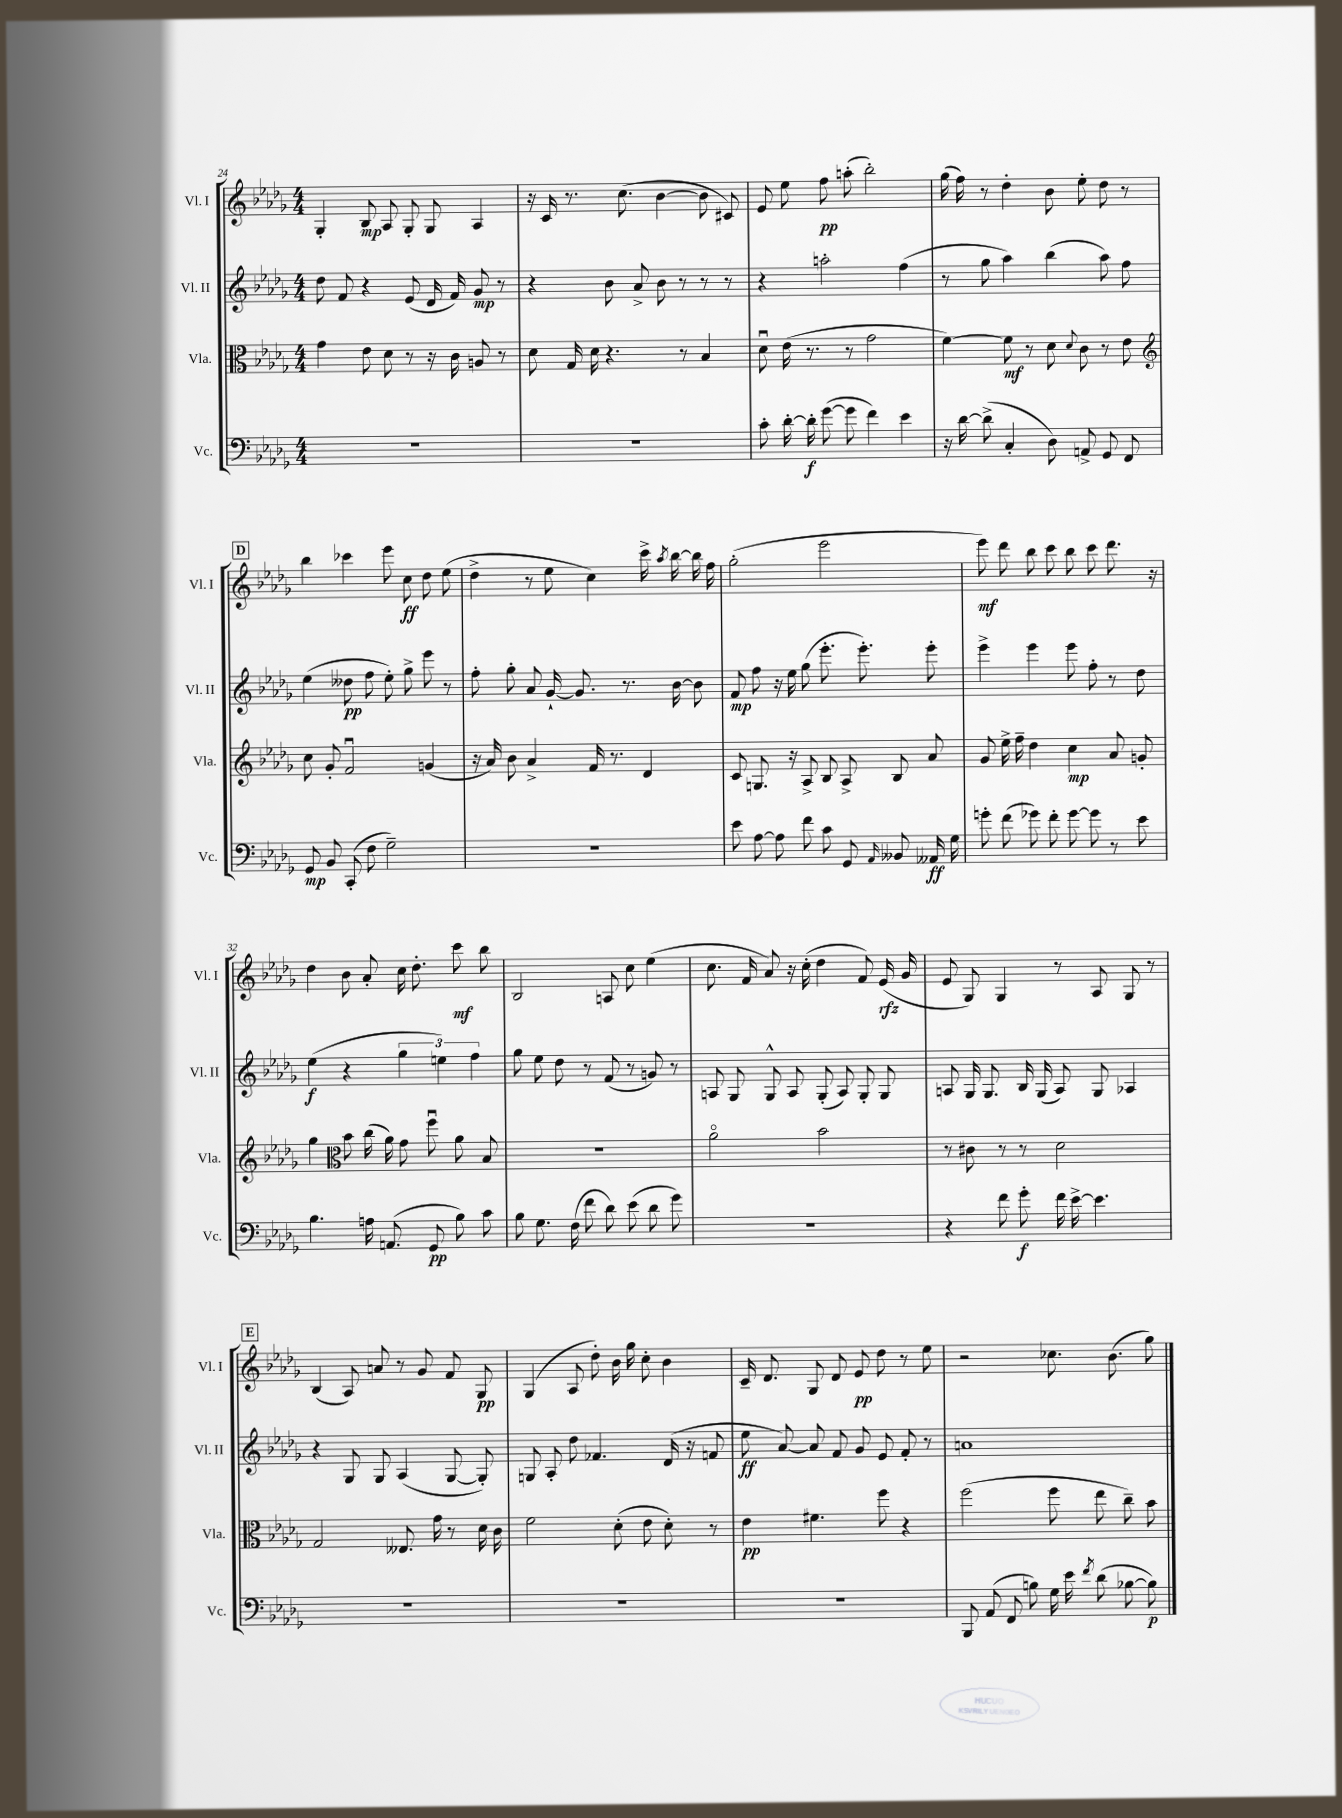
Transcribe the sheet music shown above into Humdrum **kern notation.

**kern	**kern	**kern	**kern
*staff4	*staff3	*staff2	*staff1
*clefF4	*clefC3	*clefG2	*clefG2
*k[b-e-a-d-g-]	*k[b-e-a-d-g-]	*k[b-e-a-d-g-]	*k[b-e-a-d-g-]
*M4/4	*M4/4	*M4/4	*M4/4
1r	4g-	8dd-	4G-'
.	.	8f	.
.	8e-	4r	8B-
.	8d-	.	8A-
.	8r	(8e-	8G-'
.	16r	16d-	8G-
.	16c	16f)	.
.	8A	8g-	4A-
.	8r	8r	.
=	=	=	=
1r	8d-	4r	16r
.	.	.	16c
.	16G-	.	8.r
.	16d-	.	.
.	4.r	8b-	.
.	.	.	(8.cc
.	.	8a-^	.
.	.	8b-	[4b-
.	8r	8r	.
.	4B-	8r	8b-]
.	.	8r	8c#)
=	=	=	=
8c'	8d-u	4r	8e-
[16d-'	(16e-	.	8ee-
16d-']	8.r	.	.
([8g-	.	2aa'	8ff
8g-]	8r	.	(8aa'
4f)	2g-	.	2bb-')
4e-	.	(4ff	.
=	=	=	=
16r	[4f)	8r	(16gg-
[16d-	.	.	16ff)
(8d-^]	.	8gg-	8r
4C'	8f]	4aa-)	4dd-'
.	8r	.	.
8D-)	8d-	(4bb-	8b-
.	8qqd-	.	.
8AA^	8c	.	8ee-'
8GG-	8r	8aa-)	8dd-
8FF	8e-	8ff	8r
=	=	=	=
*	*clefG2	*	*
8GG-	8cc	(4ee-	4bb-
8BB-	8g-'	.	.
(8CC'	2fu	8dd--	4ccc-
8F	.	8ff	.
2G-~)	.	8ee-')	8eee-
.	.	8gg-^	8cc
.	(4g	8eee-	8dd-
.	.	8r	(8ee-
=	=	=	=
1r	16r	8ff'	4dd-^
.	16a-)	.	.
.	8b-	8gg-'	.
.	4a-^	8a-	8r
.	.	[16g-`	8ee-
.	.	8.g-]	.
.	16f	.	4cc)
.	8.r	.	.
.	.	8.r	.
.	4d-	.	16ccc^
.	.	.	8qaa-
.	.	[16b-	[16bb-
.	.	8b-]	16bb-]
.	.	.	16ff
=	=	=	=
8e-	8c	8f	(2gg-'
[8A-	8.G	8ff	.
8A-]	.	16r	.
.	16r	16ee-	.
8f	8A-^	(8gg-	.
8c	8B-	8.eee-'	2eee-
8GG-	8A-^	.	.
.	.	8.eee-')	.
16qqAA-	.	.	.
8BB--	8B-	.	.
16AA--	8a-	8eee-'	.
16G-	.	.	.
=	=	=	=
8g'	8g-	4eee-^	8eee-)
(8f	16ee-^	.	8ddd-
.	16ff~	.	.
8g-)	4dd-	4eee-	8bb-
8f'	.	.	8ccc
[8g-	4cc	8eee-	8bb-
8g-]	.	8ff'	8ccc
8r	8a-	8r	8.ddd-
8e-	8g'	8dd-	.
.	.	.	16r
=	=	=	=
4.B-	4gg-	(4ee-	4dd-
*	*clefC3	*	*
.	8b-	4r	8b-
16A	(16cc	.	8a-'
(8.AA	16a-)	.	.
.	8g-	6gg-	16cc
.	.	.	8.dd-'
8GG-	8ffu	.	.
.	.	6ee)	.
8B-)	8a-	.	8ccc
.	.	6ff	.
8c	8B-	.	8bb-
=	=	=	=
8B-	1r	8gg-	2B-
8.G-	.	8ee-	.
.	.	8dd-	.
(16F	.	.	.
8f	.	8r	.
8d-)	.	(8f	8A
(8e-	.	8r	8cc
8d-	.	8g)	(4ee-
8g-)	.	8r	.
=	=	=	=
1r	2a-o	8A	8.cc
.	.	8G-	.
.	.	.	16f
.	.	8G-^^	8a-)
.	.	8A	16r
.	.	.	(16cc'
.	2b-	(8G-'	4dd-
.	.	8A)	.
.	.	8G-'	8f)
.	.	8G-	(16e-
.	.	.	16g-
=	=	=	=
4r	8r	8A	8e-
.	8c#	16G-	8G-)
.	.	8.G-	.
8f	8r	.	4G-
8g-'	8r	16B-	.
.	.	(16G-	.
16f	2d-	8A)	8r
[16e-^	.	.	.
4.e-]	.	8G-	8A-
.	.	4A-	8G-
.	.	.	8r
=	=	=	=
1r	2G-	4r	(4B-
.	.	8G-	8A-)
.	.	8G-	8a
.	8.E--	(4A-	8r
.	.	.	8g-
.	16g-	.	.
.	8r	[8G-	8f
.	16d-	8G-'])	8G-
.	16c	.	.
=	=	=	=
1r	2f	8G	(4G-
.	.	8A-'	.
.	.	8dd-	8A-
.	.	4.f-	8dd-')
.	(8d-'	.	16b-
.	.	.	16gg-
.	8e-	.	8cc'
.	8d-')	(16d-	4b-
.	.	16r	.
.	8r	8f	.
=	=	=	=
1r	4e-	8ee-	16c~
.	.	.	8.d-
.	.	[8a-)	.
.	4.f#	8a-]	8G-
.	.	8f	8d-
.	.	8g-	8e-
.	8ff	8e-	8dd-
.	4r	8f'	8r
.	.	8r	8ee-
=	=	=	=
8BBB-	(2ff	1a	2r
(8AA-	.	.	.
8FF	.	.	.
8B)	.	.	.
16G-	8ff	.	8.cc-
16e-	.	.	.
8qf	.	.	.
(8d-	8ee-	.	.
.	.	.	(8.b-
[8B-	8cc~)	.	.
8B-])	8b-	.	8gg-)
==	==	==	==
*-	*-	*-	*-
